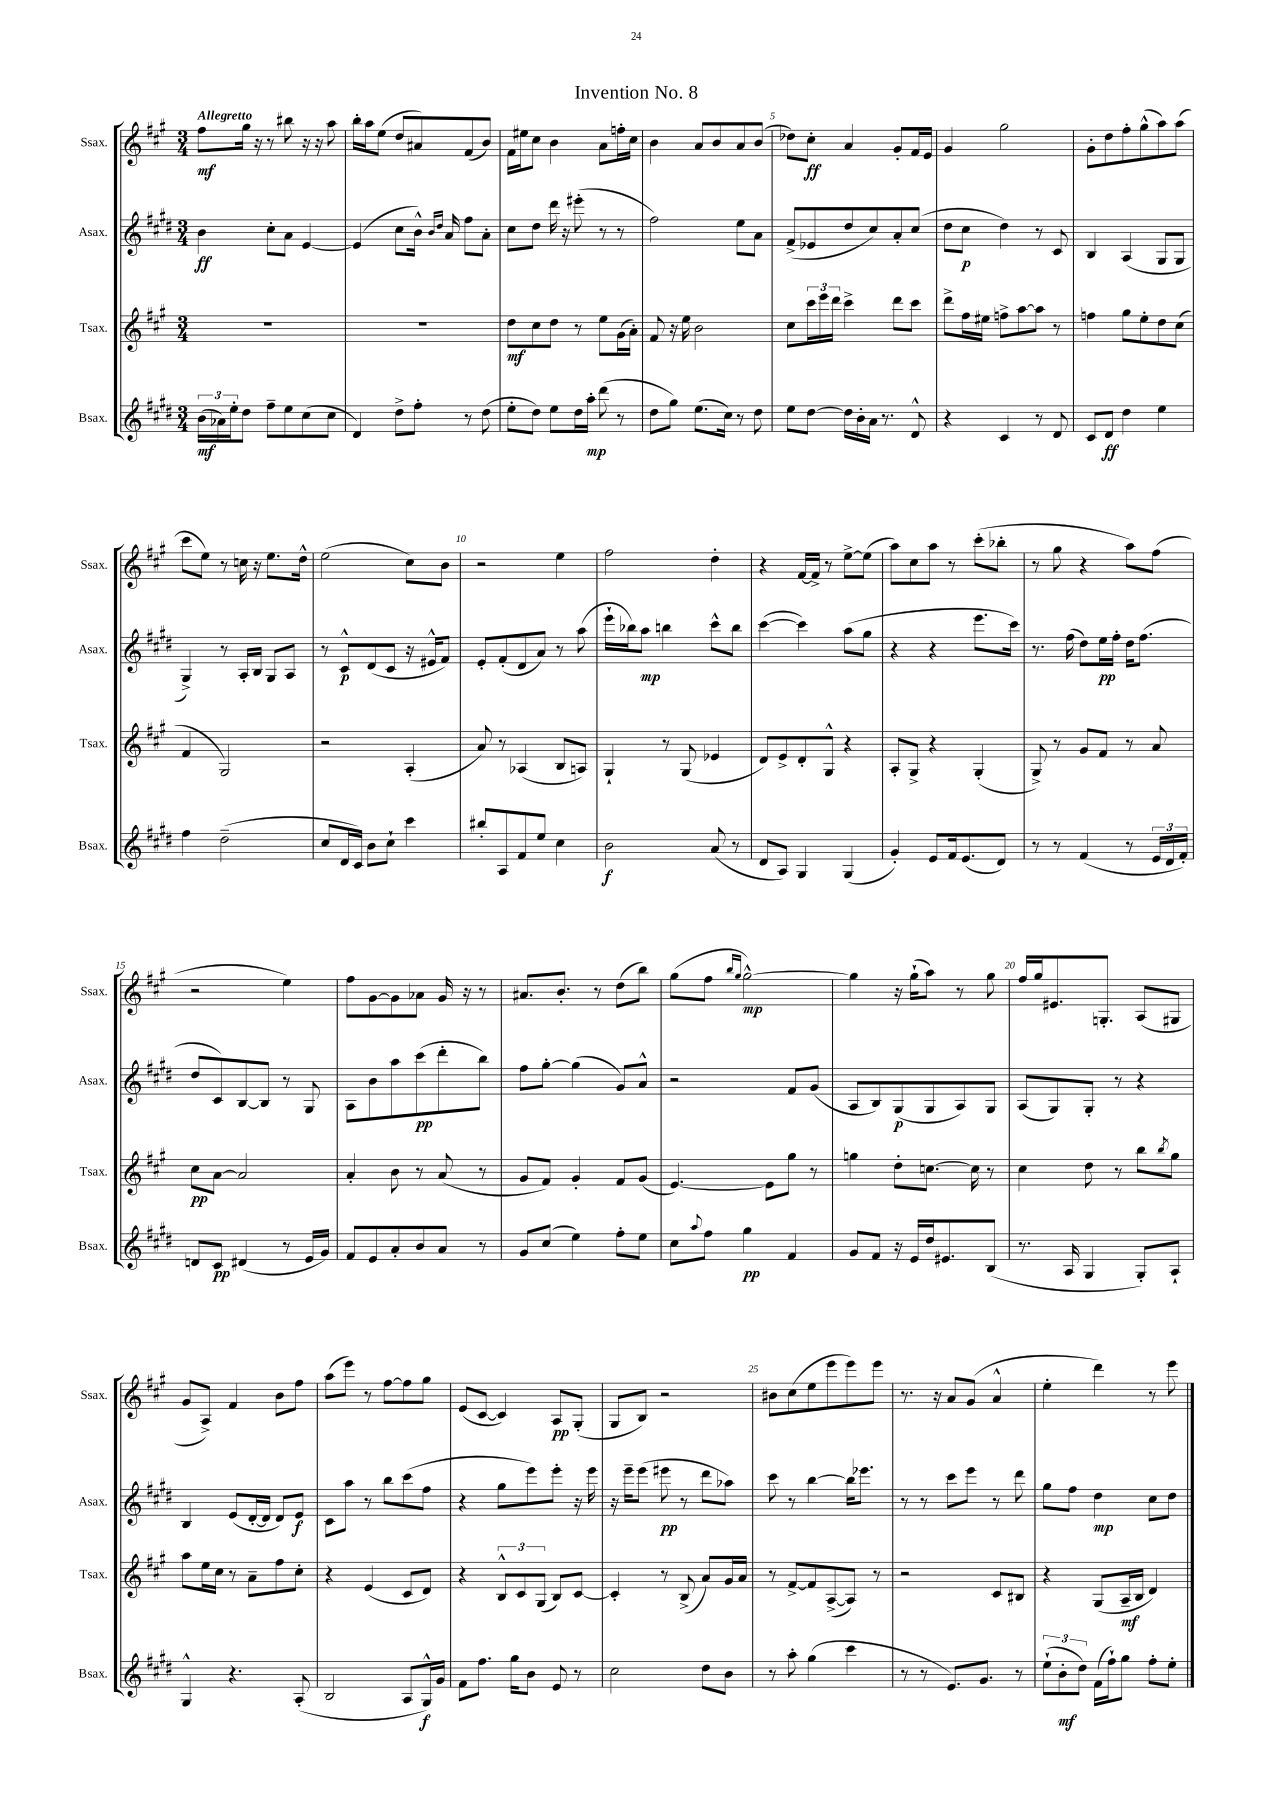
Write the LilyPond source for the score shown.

\header { title = "Invention No. 8" }
<<
\new StaffGroup <<
\new Staff = "s0" \with { instrumentName = "Ssax." shortInstrumentName = "Ssax." } {
    \clef treble \key a \major \numericTimeSignature \time 3/4 \tempo "Allegretto"
    fis''8\mf gis''16 r16 r8 bis''8 r16 r16 a''8 |
    b''16-. a''16 e''8( d''8 ais'8) fis'8( b'8) |
    fis'16 eis''16 cis''8 b'4 a'8 f''16-. cis''16 |
    b'4 a'8 b'8 a'8 b'8( |
    des''8) cis''8-.\ff a'4 gis'8-. fis'16 e'16 |
    gis'4 gis''2 |
    gis'8-. d''8 fis''8-. gis''8-^( a''8) a''8( |
    cis'''8 e''8) r8 c''16 r16 e''8. d''16-^ |
    e''2( cis''8) b'8 |
    r2 e''4 |
    fis''2 d''4-. |
    r4 fis'16~ fis'16-> r8 e''8~-> e''8( |
    a''8) cis''8 a''8 r8 cis'''8-.( bes''8-. |
    r8 gis''8 r4 a''8) fis''8( |
    r2 e''4) |
    fis''8 gis'8~ gis'8 aes'8 gis'16 r16 r8 |
    ais'8. b'8.-. r8 d''8( b''8) |
    gis''8( fis''8 \grace { b''16 gis''16 } gis''2~-^\mp) |
    gis''4 r16 gis''16-!( a''8) r8 gis''8 |
    fis''16 gis''16 eis'8. g8.-. a8( gis8 |
    gis'8 a8->) fis'4 b'8 fis''8 |
    a''8( e'''8) r8 fis''8~ fis''8 gis''8 |
    e'8( cis'8~ cis'4) a8\pp gis8-.( |
    gis8 b8) r2 |
    bis'8 cis''8( e''8 e'''8 e'''8) e'''8 |
    r8. r16 a'8 gis'8( a'4-^ |
    e''4-. d'''4) r8 e'''8 \bar "|." |
}
\new Staff = "s1" \with { instrumentName = "Asax." shortInstrumentName = "Asax." } {
    \clef treble \key e \major \numericTimeSignature \time 3/4
    b'4\ff cis''8-. a'8 e'4~ |
    e'4( cis''8 b'16-^) \grace { b'16 dis''16 } a'16 fis''8 a'8-. |
    cis''8 dis''8 dis'''16 r16 eis'''8-.( r8 r8 |
    fis''2) e''8 a'8 |
    fis'8->( ees'8 dis''8 cis''8) a'8-. cis''8( |
    dis''8 cis''8\p dis''4) r8 cis'8 |
    b4 a4( gis8 gis8 |
    gis4->) r8 a16-. b16 gis8 a8 |
    r8 cis'8-^\p dis'8( cis'8 r16 eis'16-^ fis'8) |
    e'8-. fis'8-.( dis'8 a'8) r8 a''8( |
    e'''16-! bes''16) a''8\mp b''4 cis'''8-^ b''8 |
    cis'''4~( cis'''4) a''8( gis''8 |
    r4 r4 e'''8. cis'''16) |
    r8. fis''16( dis''8) e''16\pp fis''16-. dis''16 fis''8.( |
    dis''8 cis'8) b8~ b8 r8 gis8 |
    a8 b'8 a''8 cis'''8\pp( dis'''8-. b''8) |
    fis''8 gis''8~-. gis''4( gis'8) a'8-^ |
    r2 fis'8 gis'8( |
    a8 b8) gis8\p( gis8 a8) gis8 |
    a8( gis8) gis8-. r8 r4 |
    b4 e'8( dis'16~-. dis'16 dis'8) e'8\f |
    cis'8 a''8 r8 b''8 cis'''8( fis''8 |
    r4 gis''8 e'''8) e'''8-. r16 e'''16 |
    r16 e'''16-- e'''8( eis'''8\pp r8 dis'''8 aes''8) |
    cis'''8 r8 b''4~ b''16 ees'''8. |
    r8 r8 cis'''8 e'''8 r8 dis'''8 |
    gis''8 fis''8 dis''4\mp cis''8 dis''8 \bar "|." |
}
\new Staff = "s2" \with { instrumentName = "Tsax." shortInstrumentName = "Tsax." } {
    \clef treble \key a \major \numericTimeSignature \time 3/4
    R2. |
    R2. |
    d''8\mf cis''8 d''8 r8 e''8 gis'16( a'16-.) |
    fis'8 r16 e''16 b'2 |
    cis''8 \tuplet 3/2 { cis'''16 e'''16 d'''16 } cis'''4-> d'''8 cis'''8 |
    d'''8-> fis''16 eis''16 f''8-> a''8~ a''8 r8 |
    f''4 gis''8 e''8-. d''8 cis''8( |
    fis'4 gis2) |
    r2 a4-.( |
    a'8) r8 aes4( b8 a8) |
    gis4-! r8 gis8( ees'4 |
    d'8) e'8-> d'8-. gis8-^ r4 |
    a8-. gis8-> r4 gis4-.( |
    gis8->) r8 gis'8 fis'8 r8 a'8 |
    cis''8\pp a'8~ a'2 |
    a'4-. b'8 r8 a'8( r8 |
    gis'8 fis'8) gis'4-. fis'8 gis'8( |
    e'4.~) e'8 gis''8 r8 |
    g''4 d''8-. c''8.~ c''16 r8 |
    cis''4 d''8 r8 b''8 \acciaccatura { b''8 } gis''8 |
    a''8 e''16 cis''16 r8 a'8-- fis''8 cis''8-. |
    r4 e'4( cis'8 d'8) |
    r4 \tuplet 3/2 { b8-^ cis'8 gis8( } b8) cis'8~ |
    cis'4-. r8 b8->( a'8) gis'16 a'16 |
    r8 fis'8~-> fis'8 a8~->( a8) r8 |
    r2 cis'8 bis8 |
    r4 gis8( a16--\mf b16 d'4) \bar "|." |
}
\new Staff = "s3" \with { instrumentName = "Bsax." shortInstrumentName = "Bsax." } {
    \clef treble \key e \major \numericTimeSignature \time 3/4
    \tuplet 3/2 { b'16\mf( aes'16) e''16-. } dis''8 fis''8-- e''8 cis''8( cis''8 |
    dis'4) dis''8-> fis''8-. r8 dis''8( |
    e''8-. dis''8) e''8 dis''16 a''16-.\mp dis'''8( r8 |
    dis''8 gis''8) e''8.( cis''16) r8 dis''8 |
    e''8 dis''8~ dis''16 b'16-. a'16 r8. dis'8-^ |
    r4 cis'4 r8 dis'8 |
    cis'8 dis'8\ff dis''4 e''4 |
    fis''4 dis''2--( |
    cis''8 dis'16 cis'16) b'8 cis''8-! cis'''4 |
    bis''8-. a8 fis'8 e''8 cis''4 |
    b'2\f a'8( r8 |
    dis'8 a8) gis4 gis4( |
    gis'4-.) e'8 fis'16 e'8.( dis'8) |
    r8 r8 fis'4( r8 \tuplet 3/2 { e'16 dis'16 fis'16-.) } |
    d'8 cis'8\pp dis'4( r8 e'16 gis'16) |
    fis'8 e'8 a'8-. b'8 a'8 r8 |
    gis'8 cis''8( e''4) fis''8-. e''8 |
    cis''8 \appoggiatura { a''8 } fis''8 gis''4\pp fis'4 |
    gis'8 fis'8 r16 e'16 dis''16 eis'8. b8( |
    r8. a16 gis4 gis8-.) a8-! |
    gis4-^ r4. a8-.( |
    b2 a8 gis16-^\f) gis'16 |
    fis'8 fis''8. gis''16 b'8 e'8 r8 |
    cis''2 dis''8 b'8 |
    r8 a''8-. gis''4( cis'''4 |
    r8 r8 e'8.) gis'8. r8 |
    \tuplet 3/2 { e''8-!( b'8-.\mf dis''8) } fis'16( fis''16-!) gis''8 fis''8-. e''8-. \bar "|." |
}
>>
>>
\layout { \context { \Score \override BarNumber.break-visibility = ##(#f #t #t) barNumberVisibility = #(every-nth-bar-number-visible 5) } }
